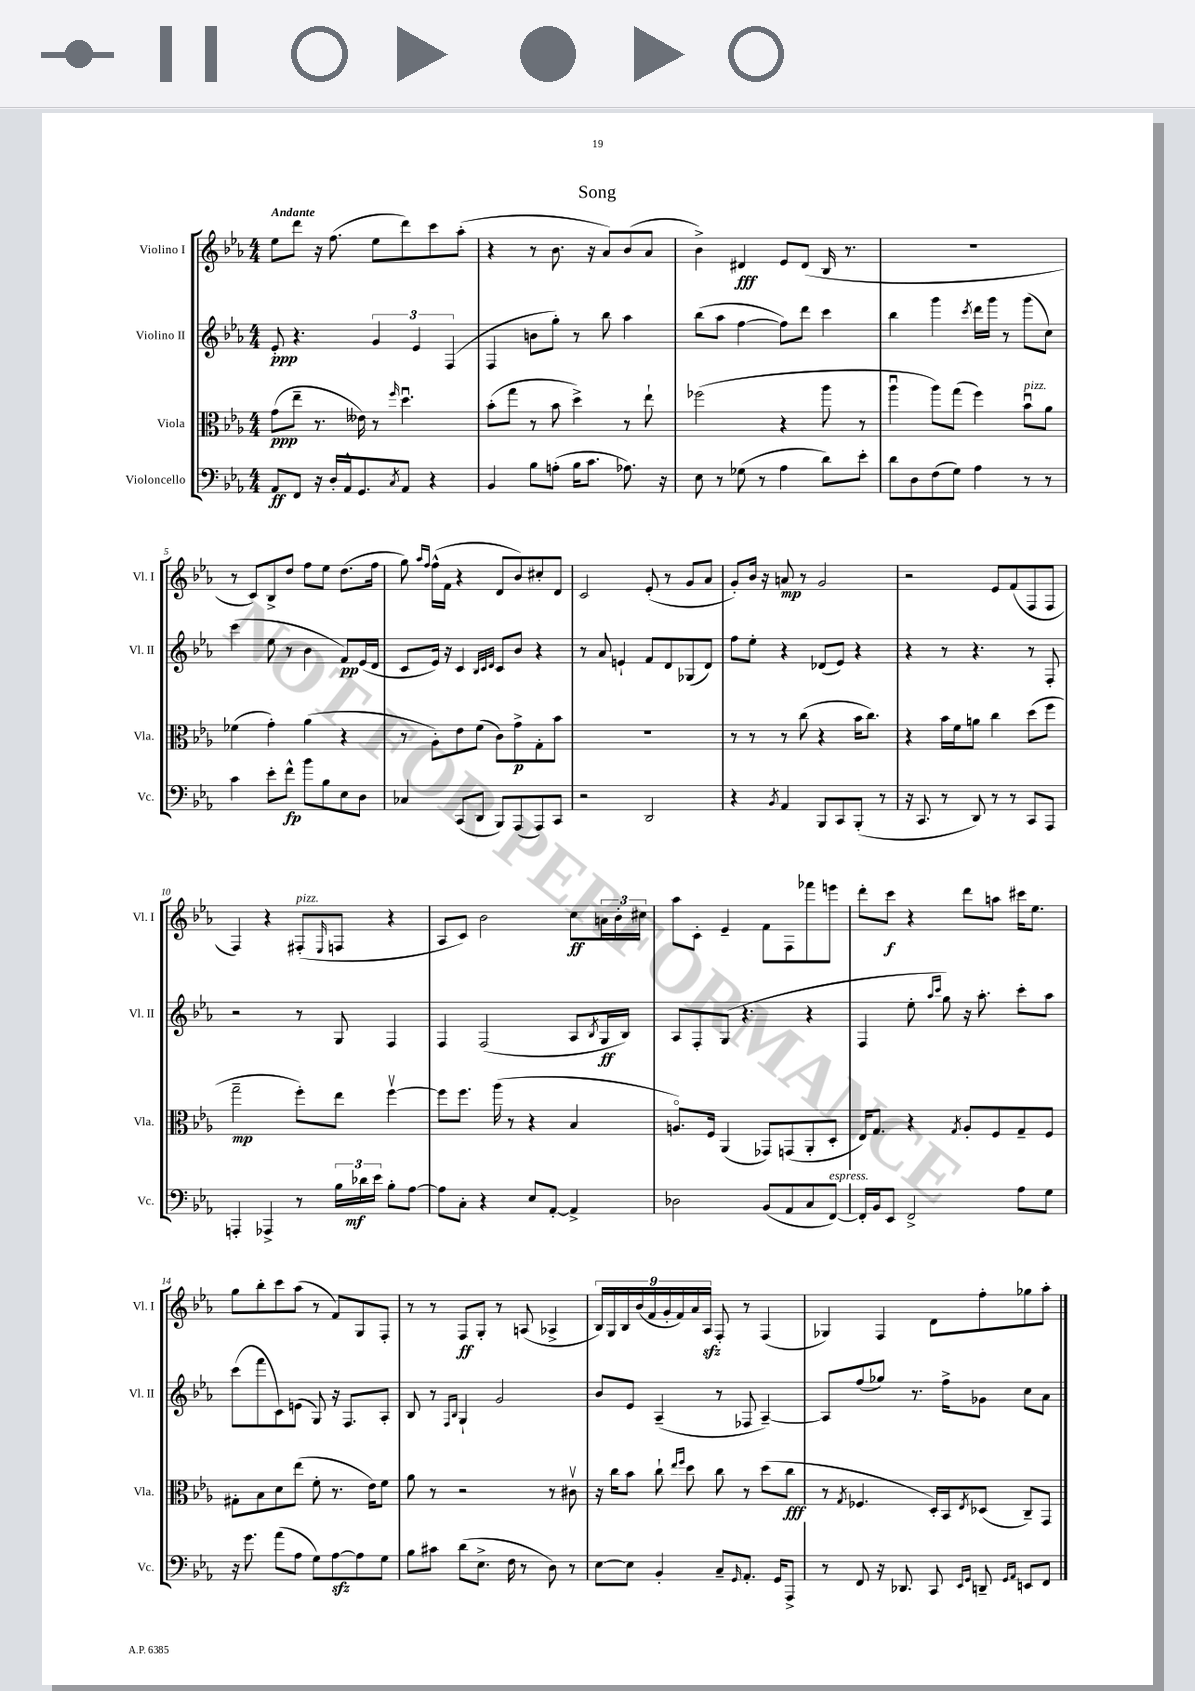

**kern	**kern	**kern	**kern
*staff4	*staff3	*staff2	*staff1
*clefF4	*clefC3	*clefG2	*clefG2
*k[b-e-a-]	*k[b-e-a-]	*k[b-e-a-]	*k[b-e-a-]
*M4/4	*M4/4	*M4/4	*M4/4
8AA-	(8g	8e-'	8ee-
8FF	8ee-~	4.r	8ddd
16r	8.r	.	16r
16D'	.	.	(8.ff
16AA-^^	.	.	.
8.GG	16e--)	.	.
.	8r	6g	8ee-
8qC	16qqff	.	.
8AA-	4.ddu	.	8ddd)
.	.	6e-	.
4r	.	.	8ccc
.	.	(6F	.
.	.	.	(8aa-'
=	=	=	=
4BB-	(8b-'	4F	4r
.	8gg	.	.
8B-	8r	8b	8r
(8A'	8b-	8gg')	8.b-
16B-	4dd^)	8r	.
8.c	.	.	16r
.	.	8bb-	8a-)
8.A-)	8r	4aa-	(8b-
.	8ee-`	.	8a-
16r	.	.	.
=	=	=	=
8E-	(2ff-	(8bb-	4b-^)
8r	.	8aa-	.
(8G-	.	[4ff	4d#
8r	.	.	.
4A-	4r	8ff])	8e-
.	.	8ddd	(8d#
8d)	8aa-	4ccc	16B-
.	.	.	8.r
8e-'	8r	.	.
=	=	=	=
8d	4aa-u	4bb-	1r
8D	.	.	.
(8F	8aa-)	4ggg	.
8G)	(8gg	.	.
.	.	8qccc	.
4A-	4ff)	16ddd	.
.	.	16ggg	.
.	.	8r	.
8r	8b-u	(8ggg	.
8r	8a-	8cc)	.
=	=	=	=
4c	(4f-	(4ccc	8r
.	.	.	8c)
8e-'	4g')	8ee-	8B-^
8f^^	.	8r	8dd
8b-	(4a-	4b-	8ff
8B-	.	.	8ee-
8E-	4r	8f)	(8.dd
8D	.	(16e-	.
.	.	16d	16ff
=	=	=	=
4C-	8r	8c	8gg)
.	.	.	16qqaa-
.	.	.	16qqff
.	8A-')	16e-)	(16ff^^
.	.	16r	16f
(8CC	8e-	4c	4r
8DD	(8f	.	.
.	.	32qqB-	.
.	.	32qqc	.
.	.	32qqd	.
8BBB-)	8c)	8c	8d
(8AAA-	8g^	8b-	8b-)
8AAA-)	8G'	4r	8cc#'
8CC	8b-	.	8d
=	=	=	=
2r	1r	8r	2c
.	.	8a-	.
.	.	4e`	.
2DD	.	8f	(8e-'
.	.	8d	8r
.	.	(8G-	8g
.	.	8d)	8a-
=	=	=	=
4r	8r	8ff	8g')
.	8r	8ee-'	16b-
.	.	.	16r
8qBB-	.	.	.
4AA-	8r	4r	8a
.	(8cc	.	8r
8BBB-	4r	(8d-	2g
8CC	.	8e-)	.
(8BBB-'	16b-	4r	.
.	8.cc)	.	.
8r	.	.	.
=	=	=	=
16r	4r	4r	2r
8.CC	.	.	.
8r	16b-	8r	.
.	16f	.	.
8DD)	8a	4.r	.
8r	4cc	.	8e-
8r	.	.	(8f
8CC	(8dd	8r	8F
8AAA-	8ff	8F'	8F
=	=	=	=
4AAA'	2gg~	2r	4F)
4AAA-^	.	.	4r
8r	8ff')	8r	(8F#'
.	.	.	16qqE-
24B-	8ee-	8G	8F
24d-	.	.	.
24e-	.	.	.
8B-'	[4ffv	4F	4r
[8A-	.	.	.
=	=	=	=
8A-]	8ff]	4F	8A-
8C'	8.ff	.	8c)
4r	.	(2F	2b-
.	(16aa-	.	.
.	8r	.	.
8E-	4r	.	.
[8AA-'	.	.	.
4AA-^]	4B-	8A-	8cc
.	.	8qB-	.
.	.	16G	24a
.	.	.	24b-'
.	.	16B-)	.
.	.	.	24cc#
=	=	=	=
2D-	8.Ao)	8A-	8aa-
.	.	8F'	8c'
.	16F	.	.
.	(4AA-	(8G	4e-~
.	.	4.r	.
(8BB-	8GG-)	.	8f
8AA-	(8GG	.	8F
8C	8AA-'	4r	8fff-
[8FF)	8D'	.	8eee
=	=	=	=
16FF']	16E-)	4F	8ddd'
16BB-	8.G	.	.
8EE-	.	.	8ccc
2FF^	4r	8ee-'	4r
.	.	16qqaa-	.
.	.	16qqccc	.
.	.	8gg)	.
.	8qG	.	.
.	8A-'	16r	8ddd
.	.	8.aa-'	.
.	8F	.	8aa
8A-	8G~	8ccc'	16ccc#
.	.	.	8.ee-
8G	8F	8aa-	.
=	=	=	=
16r	8G#'	(8ccc	8gg
8.g	.	.	.
.	8B-	8fff	8bb-'
(8a-	8d	8c)	8ccc
8A-	(8ee-	(8e	(8aa-
8G)	8f'	8G)	8r
[8A-	8.r	16r	8f)
.	.	8.F	.
8A-]	.	.	8G
.	16e-)	.	.
8G	8f	8A-'	8F'
=	=	=	=
8B-	8a-	8B-	8r
8c#	8r	8r	8r
.	.	16qqF	.
.	.	16qqB-	.
(8d	2r	4G`	8F
8.E-^	.	.	8G'
.	.	2g	8r
16F	.	.	.
8r	.	.	(8A
8D)	8r	.	4A-^
8r	8c#v	.	.
=	=	=	=
[8E-	16r	8b-	18B-)
.	.	.	18G
.	16cc	.	.
.	.	.	18B-
8E-]	8b-	8e-	.
.	.	.	(18b-
.	.	.	18f
4BB-'	8cc`	(4A-~	.
.	.	.	18g'
.	.	.	18f)
.	16qqee-	.	.
.	16qqff	.	.
.	8dd	.	.
.	.	.	18a-
.	.	.	18A-
8C~	8cc	8r	8F'
16qqGG	.	.	.
8.AA-'	8r	8F-	8r
.	(8dd	[4A-~)	(4F
16GG	.	.	.
8AAA-^	8cc	.	.
=	=	=	=
8r	8r	8A-]	4G-)
.	8qG	.	.
8FF	4.F-	(8ff	.
16r	.	8gg-)	4F
8.DD-	.	.	.
.	.	8.r	.
8CC	16D')	.	8d
.	16BB-	16ff^	.
16qqEE-	.	.	.
16qqGG	8qE-	.	.
8DD~	(8D-	8g-	8ff'
16qqGG	.	.	.
16qqAA-	.	.	.
8EE	8C~)	8cc	8gg-
8FF	8GG	8a-	8aa-'
==	==	==	==
*-	*-	*-	*-
